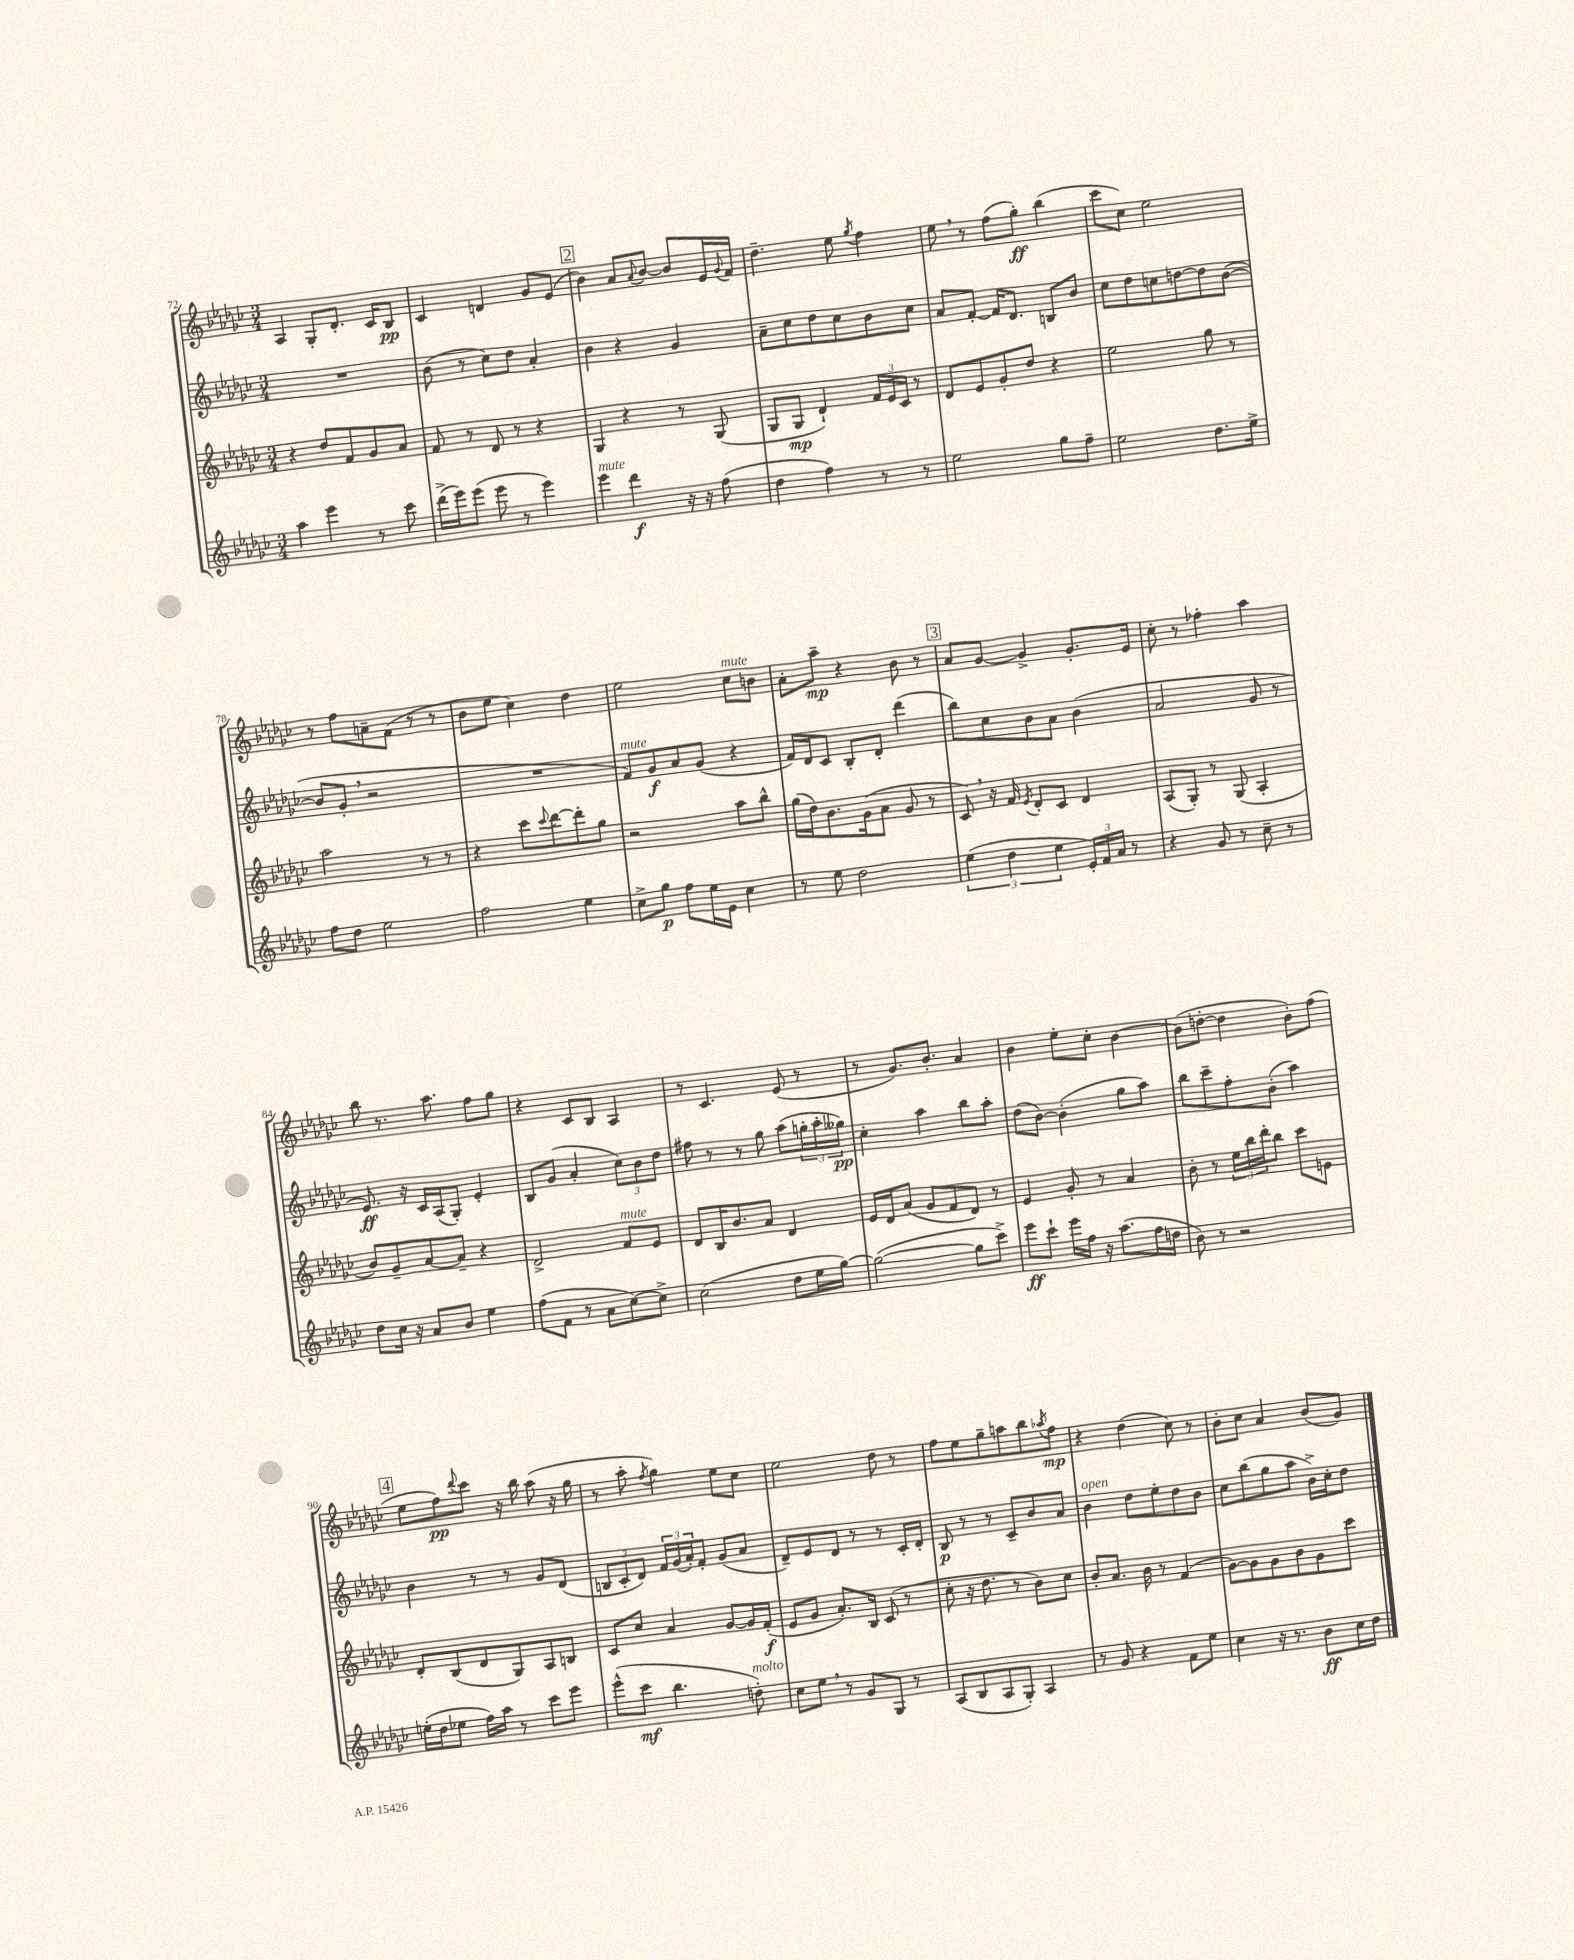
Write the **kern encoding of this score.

**kern	**kern	**kern	**kern
*staff4	*staff3	*staff2	*staff1
*clefG2	*clefG2	*clefG2	*clefG2
*k[b-e-a-d-g-c-]	*k[b-e-a-d-g-c-]	*k[b-e-a-d-g-c-]	*k[b-e-a-d-g-c-]
*M3/4	*M3/4	*M3/4	*M3/4
4aa-	4r	2.r	4A-
4eee-	8dd-	.	8G-'
.	8f	.	8.d-'
8r	8g-	.	.
.	.	.	16c-
8ccc-	8a-	.	8B-
=	=	=	=
(16ddd-^	8f	(8b-	4c-
16eee-)	.	.	.
(8eee-	8r	8r	.
8eee-	8d-	8cc-)	4d
8r	8r	8dd-	.
4eee-)	4r	4a-'	8g-
.	.	.	(8e-
=	=	=	=
4eee-	4G-	4b-	4b-)
4ddd-	4r	4r	8a-
.	.	.	8qqa-
.	.	.	[8b-
16r	8r	4g-	8b-]
16r	.	.	.
(8ff	(8G-	.	16e-
.	.	.	8qqg-
.	.	.	16f
=	=	=	=
4dd-	8G-	8a-~	4.dd-~
.	8G-	8cc-	.
4ff)	4d-`)	8dd-	.
.	.	8cc-	8ee-
.	.	.	8qgg-
8r	24f	8b-	4ff
.	24e-	.	.
.	24c-	.	.
8r	8r	8cc-	.
=	=	=	=
2ee-	8d-	8a-	8ee-
.	8e-	[8f'	8r
.	8g-'	16f]	(8ff
.	.	8.d-	.
.	8dd-	.	8gg-')
8gg-	4r	8B	(4bb-
8ff~	.	8b-	.
=	=	=	=
2ee-	2ee-	8cc-	8ccc-
.	.	8dd-	8cc-)
.	.	8cc	2ee-
.	.	[8dd	.
8.dd-	8gg-	8dd]	.
.	8r	([8b-	.
16ee-^	.	.	.
=	=	=	=
8ff	2aa-	8b-]	8r
8dd-	.	8g-'	8ff
2ee-	.	2r	8a~
.	.	.	(8f
.	8r	.	8r
.	8r	.	8r
=	=	=	=
2ff	4r	2.r	8b-
.	.	.	8ee-
.	8ccc-	.	4cc-)
.	8qqccc-	.	.
.	[8ddd-	.	.
4ee-	8ddd-']	.	4dd-
.	8gg-	.	.
=	=	=	=
8cc-^	2r	8f)	2ee-
8gg-	.	8g-	.
8ff	.	8a-	.
16ee-	.	(8g-	.
16e-	.	.	.
4cc-	8aa-	4r	8cc-
.	8bb-^^	.	8b
=	=	=	=
8r	(16gg-	16f)	8a-'
.	16dd-)	16d-	.
8ee-	8.b-	8c-	8aa-~
2dd-	.	8B-'	4r
.	(16g-	.	.
.	8a-	8d-'	.
.	8g-	(4ddd-	8b-
.	8r	.	8r
=	=	=	=
(6ee-	8c-)	8bb-)	8a-
.	16r	8cc-	[8g-
6dd-	.	.	.
.	16f	.	.
.	8qe-	.	.
.	8d-'	8b-	4g-^]
6ee-	.	.	.
.	8c-	8a-	.
24e-')	4d-	(4b-	8.g-'
24f	.	.	.
24a-	.	.	.
8r	.	.	.
.	.	.	16e-
=	=	=	=
4r	(8A-	2a-	8cc-'
.	8G-')	.	8r
8g-	8r	.	4ff-'
8r	(8G-	.	.
8cc-~	4A-'	8g-	4aa-
8r	.	8r	.
=	=	=	=
8dd-	8b-)	8.e-)	8bb-
16cc-	8g-~	.	8.r
16r	.	16r	.
8a-	[8a-	16c-	.
.	.	(16A-	8.aa-
8b-	8a-~]	8G-')	.
4ee-	4r	4e-'	8ff
.	.	.	8gg-
=	=	=	=
(8ff	2d-^	8B-	4r
8f	.	(8g-	.
8r	.	4a-'	8c-
8a-	.	.	8B-
[8cc-)	8f	12cc-)	4A-
.	.	12b-	.
8cc-^]	8e-	.	.
.	.	12dd-	.
=	=	=	=
(2cc-	8d-	8ff#	8r
.	16B-	8r	4.c-
.	8.b-	.	.
.	.	8r	.
.	8a-	8gg-	.
8dd-	4d-	(8aa-	(8e-
16ee-	.	24gg'	8r
.	.	24aa-'	.
[16gg-)	.	.	.
.	.	24gg--)	.
=	=	=	=
(2gg-_	16e-	4cc-'	8r
.	16d-	.	.
.	(8a-	.	8.g-)
.	8g-	4aa-	.
.	.	.	8.b-'
.	8f	.	.
8gg-]	8d-)	8bb-	4a-
8ccc-^)	8r	8aa-'	.
=	=	=	=
8eee-	4e-	(8dd-	4b-
8ccc-`	.	[8b-)	.
16eee-	8g-'	(4b-']	8ee-'
16ff	.	.	.
16r	8r	.	8cc-'
(8.aa-	.	.	.
.	4a-	8gg-	[4b-
16ff	.	8aa-)	.
16dd	.	.	.
=	=	=	=
8b-)	8b-'	8bb-	(8b-]
8r	8r	8ccc-~	[8dd'
2r	24ee-	8ff'	4dd]
.	24bb-	.	.
.	24ddd-'	.	.
.	8bb-	(8b-'	.
.	8ccc-	4aa-)	8b-')
.	8e	.	(8ff
=	=	=	=
(16ee'	8d-'	4b-	8ee-
16dd-	.	.	.
8ee-	(8B-	.	8ff)
.	.	.	8qqddd-
16ff)	8d-	8r	8ccc-
16aa-	.	.	.
8r	8G-)	8r	16r
.	.	.	16bb-
8ccc-	8A-	8g-	(8aa-
8eee-	8B	(8d-	16r
.	.	.	16gg-
=	=	=	=
(8eee-^^	8c-	12B	8r
.	.	12c-'	.
8ccc-	8cc-	.	8aa-'
.	.	12d-)	.
.	.	.	8qff
4.bb-	4a-	24f	4gg-)
.	.	(24g-	.
.	.	24a-')	.
.	.	8f'	.
.	[8g-	(8g-	8ee-
8dd')	16g-]	8a-	8cc-
.	(16f'	.	.
=	=	=	=
8cc-	8e-	8d-~)	2ee-
8ee-	8g-	8e-	.
8r	8.a-')	8d-	.
8g-	.	8r	.
.	16B-	.	.
8G-	(8c-	8r	8dd-
8r	8r	16c-'	8r
.	.	16d-'	.
=	=	=	=
(8A-	8cc-'	8B-	8ff
8B-	16r	8r	8ee-
.	8.dd-	.	.
8A-	.	8r	8gg-~
8G-')	8r	8c-~	8aa
4A-	8b-)	8b-	8bb-
.	.	.	8qaa-
.	8cc-	8a-	8ff
=	=	=	=
8r	8b-'	4b-	4r
8g-	8.a-	.	.
4r	.	8dd-	(4dd-
.	16b-	.	.
.	8r	8ee-'	.
8f	(4f	8dd-	8cc-)
8ee-	.	8b-	8r
=	=	=	=
4cc-	[8g-)	8cc-	8b-'
.	8g-]	(8bb-	8cc-
16r	8g-	8gg-	4a-
8.r	.	.	.
.	8b-	8aa-	.
8b-	8g-	16b-^)	(8b-
.	.	16cc-'	.
16cc-	8ccc-	8dd-	8g-)
16dd-	.	.	.
==	==	==	==
*-	*-	*-	*-
